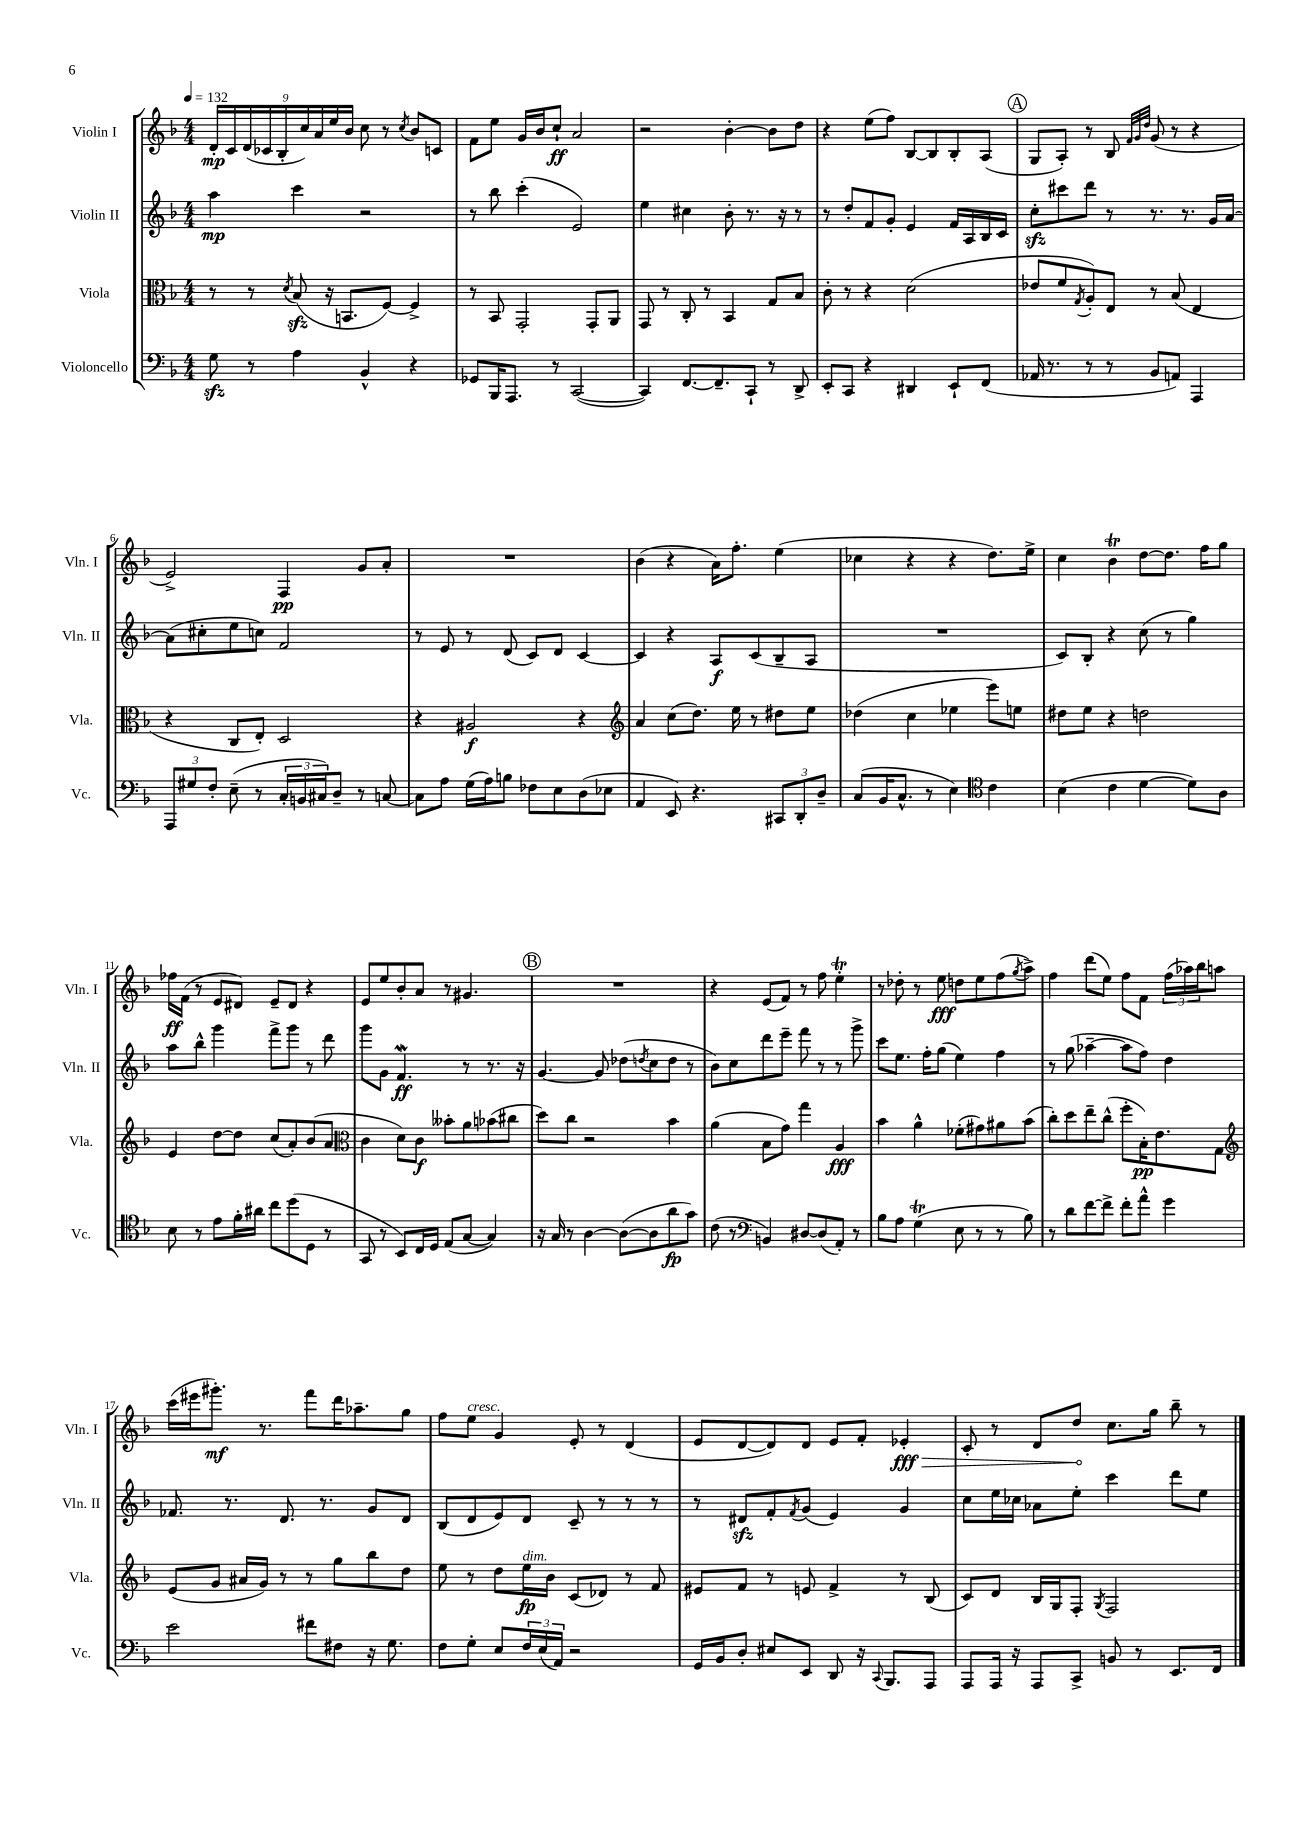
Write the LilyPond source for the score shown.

<<
\new StaffGroup <<
\new Staff = "s0" \with { instrumentName = "Violin I" shortInstrumentName = "Vln. I" } {
    \clef treble \key f \major \numericTimeSignature \time 4/4 \tempo 4 = 132
    \tuplet 9/8 { d'16-.\mp c'16 d'16( ces'16 bes16-. c''16) a'16 e''16 bes'16 } c''8 r8 \acciaccatura { c''8 } bes'8 c'8 |
    f'8 e''8 g'16 bes'16 c''8-!\ff a'2 |
    r2 bes'4~-. bes'8 d''8 |
    r4 e''8( f''8) bes8~ bes8 bes8-. a8( |
    \mark \markup { \circle "A" } g8 a8-.) r8 bes8 \grace { f'32 g'32 d''32 } g'8( r8 r4 |
    e'2->) f4\pp g'8 a'8-. |
    R1 |
    bes'4( r4 a'16) f''8.-. e''4( |
    ces''4 r4 r4 d''8.) e''16-> |
    c''4 bes'4\trill d''8~ d''8. f''16 g''8 |
    fes''16\ff f'16( r8 e'8 dis'8) e'8-- dis'8 r4 |
    e'8 e''8 bes'8-. a'8 r8 gis'4. |
    \mark \markup { \circle "B" } R1 |
    r4 e'8( f'8) r8 f''8 e''4-.\trill |
    r8 des''8-. r8 e''8\fff d''8 e''8 f''8( \acciaccatura { g''8 } a''8->) |
    f''4 d'''8( e''8) f''8 f'8 \tuplet 3/2 { f''16( aes''16) bes''16 } a''8 |
    c'''16( eis'''16 gis'''8.-.\mf) r8. f'''8 d'''16 aes''8.-- g''8 |
    f''8 e''8^\markup { \italic "cresc." } g'4 e'8-. r8 d'4( |
    e'8 d'8~ d'8) d'8 e'8 f'8-. \once \override Hairpin.circled-tip = ##t ees'4-.\fff\> |
    c'8-. r8 d'8 d''8\! c''8. g''16 bes''8-- r8 \bar "|." |
}
\new Staff = "s1" \with { instrumentName = "Violin II" shortInstrumentName = "Vln. II" } {
    \clef treble \key f \major \numericTimeSignature \time 4/4
    a''4\mp c'''4 r2 |
    r8 bes''8 c'''4-.( e'2) |
    e''4 cis''4 bes'8-. r8. r16 r8 |
    r8 d''8-. f'8 g'8-. e'4 f'16 a16 bes16 c'16 |
    \mark \markup { \circle "A" } c''8-.\sfz cis'''8 d'''8 r8 r8. r8. g'16 a'16~ |
    a'8( cis''8-. e''8 c''8) f'2 |
    r8 e'8 r8 d'8( c'8) d'8 c'4~ |
    c'4 r4 a8\f c'8( bes8-- a8 |
    R1 |
    c'8) bes8-. r4 c''8( r8 g''4) |
    a''8 bes''8-^ g'''4 f'''8-> g'''8 r8 d'''8 |
    g'''8 g'8 f'4.\mordent\ff r8 r8. r16 |
    \mark \markup { \circle "B" } g'4.~ g'8 des''8( \acciaccatura { d''8 } c''8 d''8 r8 |
    bes'8) c''8 d'''8 e'''8-- f'''8 r8 r8 g'''8-> |
    c'''8 e''8. f''16-. g''8( e''4) f''4 |
    r8 g''8( aes''4~-- aes''8 f''8) d''4 |
    fes'8. r8. d'8. r8. g'8 d'8 |
    bes8( d'8 e'8) d'8 c'8-- r8 r8 r8 |
    r8 dis'8\sfz f'8-. \acciaccatura { f'8 } g'8( e'4) g'4 |
    c''8 e''16 ces''16 aes'8 e''8-. c'''4 d'''8 e''8 \bar "|." |
}
\new Staff = "s2" \with { instrumentName = "Viola" shortInstrumentName = "Vla." } {
    \clef alto \key f \major \numericTimeSignature \time 4/4
    r8 r8 \acciaccatura { d'8 } bes8\sfz( r16 b,8. f8~) f4-> |
    r8 bes,8 g,2-. g,8-. a,8 |
    g,8 r8 c8-. r8 bes,4 g8 bes8 |
    c'8-. r8 r4 d'2( |
    \mark \markup { \circle "A" } ees'8 f'8 \acciaccatura { g8 } a8-.) e8 r8 bes8( e4 |
    r4 c8 e8-.) d2 |
    r4 ais2\f r4 |
    \clef treble a'4 c''8( d''8.) e''16 r8 dis''8 e''8 |
    des''4( c''4 ees''4 e'''8) e''8 |
    dis''8 e''8 r4 d''2 |
    e'4 d''8~ d''8 c''8( a'8-.) bes'8( a'8 |
    \clef alto c'4 d'8) c'8\f beses'8-. a'8 bes'8( cis''8 |
    \mark \markup { \circle "B" } d''8) c''8 r2 bes'4 |
    a'4( bes8 g'8) g''4 a4\fff |
    bes'4 a'4-^ fes'8-.( gis'8) ais'8 bes'8( |
    c''8-.) d''8 e''8-- c''8-^( f''8-. bes16-.\pp) e'8. g8 |
    \clef treble e'8( g'8 ais'16 g'16) r8 r8 g''8 bes''8 d''8 |
    e''8 r8 d''8 e''16\fp^\markup { \italic "dim." } bes'16 c'8( des'8) r8 f'8 |
    eis'8 f'8 r8 e'8 f'4-> r8 bes8( |
    c'8) d'8 bes16 g16 f8-. \acciaccatura { g8 } f2 \bar "|." |
}
\new Staff = "s3" \with { instrumentName = "Violoncello" shortInstrumentName = "Vc." } {
    \clef bass \key f \major \numericTimeSignature \time 4/4
    g8\sfz r8 a4 bes,4-^ r4 |
    ges,8 bes,,16 a,,8. r8 c,2~( |
    c,4) f,8.~ f,8.-- c,8-! r8 d,8-> |
    e,8-. c,8 r4 dis,4 e,8-! f,8( |
    \mark \markup { \circle "A" } aes,16 r8. r8 r8 bes,8 a,8) a,,4 |
    \tuplet 3/2 { a,,8 gis8 f8-. } e8--( r8 \tuplet 3/2 { c16-. b,16 cis16) } d8-- r8 c8~ |
    c8 a8 g16( a16) b8 fes8 e8 d8( ees8 |
    a,4 e,8) r4. \tuplet 3/2 { cis,8 d,8-. d8-- } |
    c8( bes,16 c8.-^ r8 e4) \clef tenor c'4 |
    bes4( c'4 d'4~ d'8) a8 |
    bes8 r8 e'8 f'16-. ais'16 c''8 d''8( d8 r8 |
    g,8 r8 bes,8) c16 d16 e8( g8~ g4) |
    \mark \markup { \circle "B" } r16 g16 r8 a4~ a8~( a8 a'8\fp g'8) |
    c'8( r8 \clef bass b,4) dis8~ dis8( a,8-.) r8 |
    bes8 a8 g4\trill( e8 r8 r8 bes8) |
    r8 d'8 f'8~ f'8-> f'8-. a'8-^ g'4 |
    e'2 fis'8 fis8 r16 g8. |
    f8 g8-. e8 \tuplet 3/2 { f16 e16( a,16) } r2 |
    g,16 bes,16 d8-. eis8 e,8 d,8 r16 \appoggiatura { c,8 } bes,,8. a,,8 |
    a,,8 a,,16 r16 a,,8 c,8-> b,8 r8 e,8. f,16 \bar "|." |
}
>>
>>
